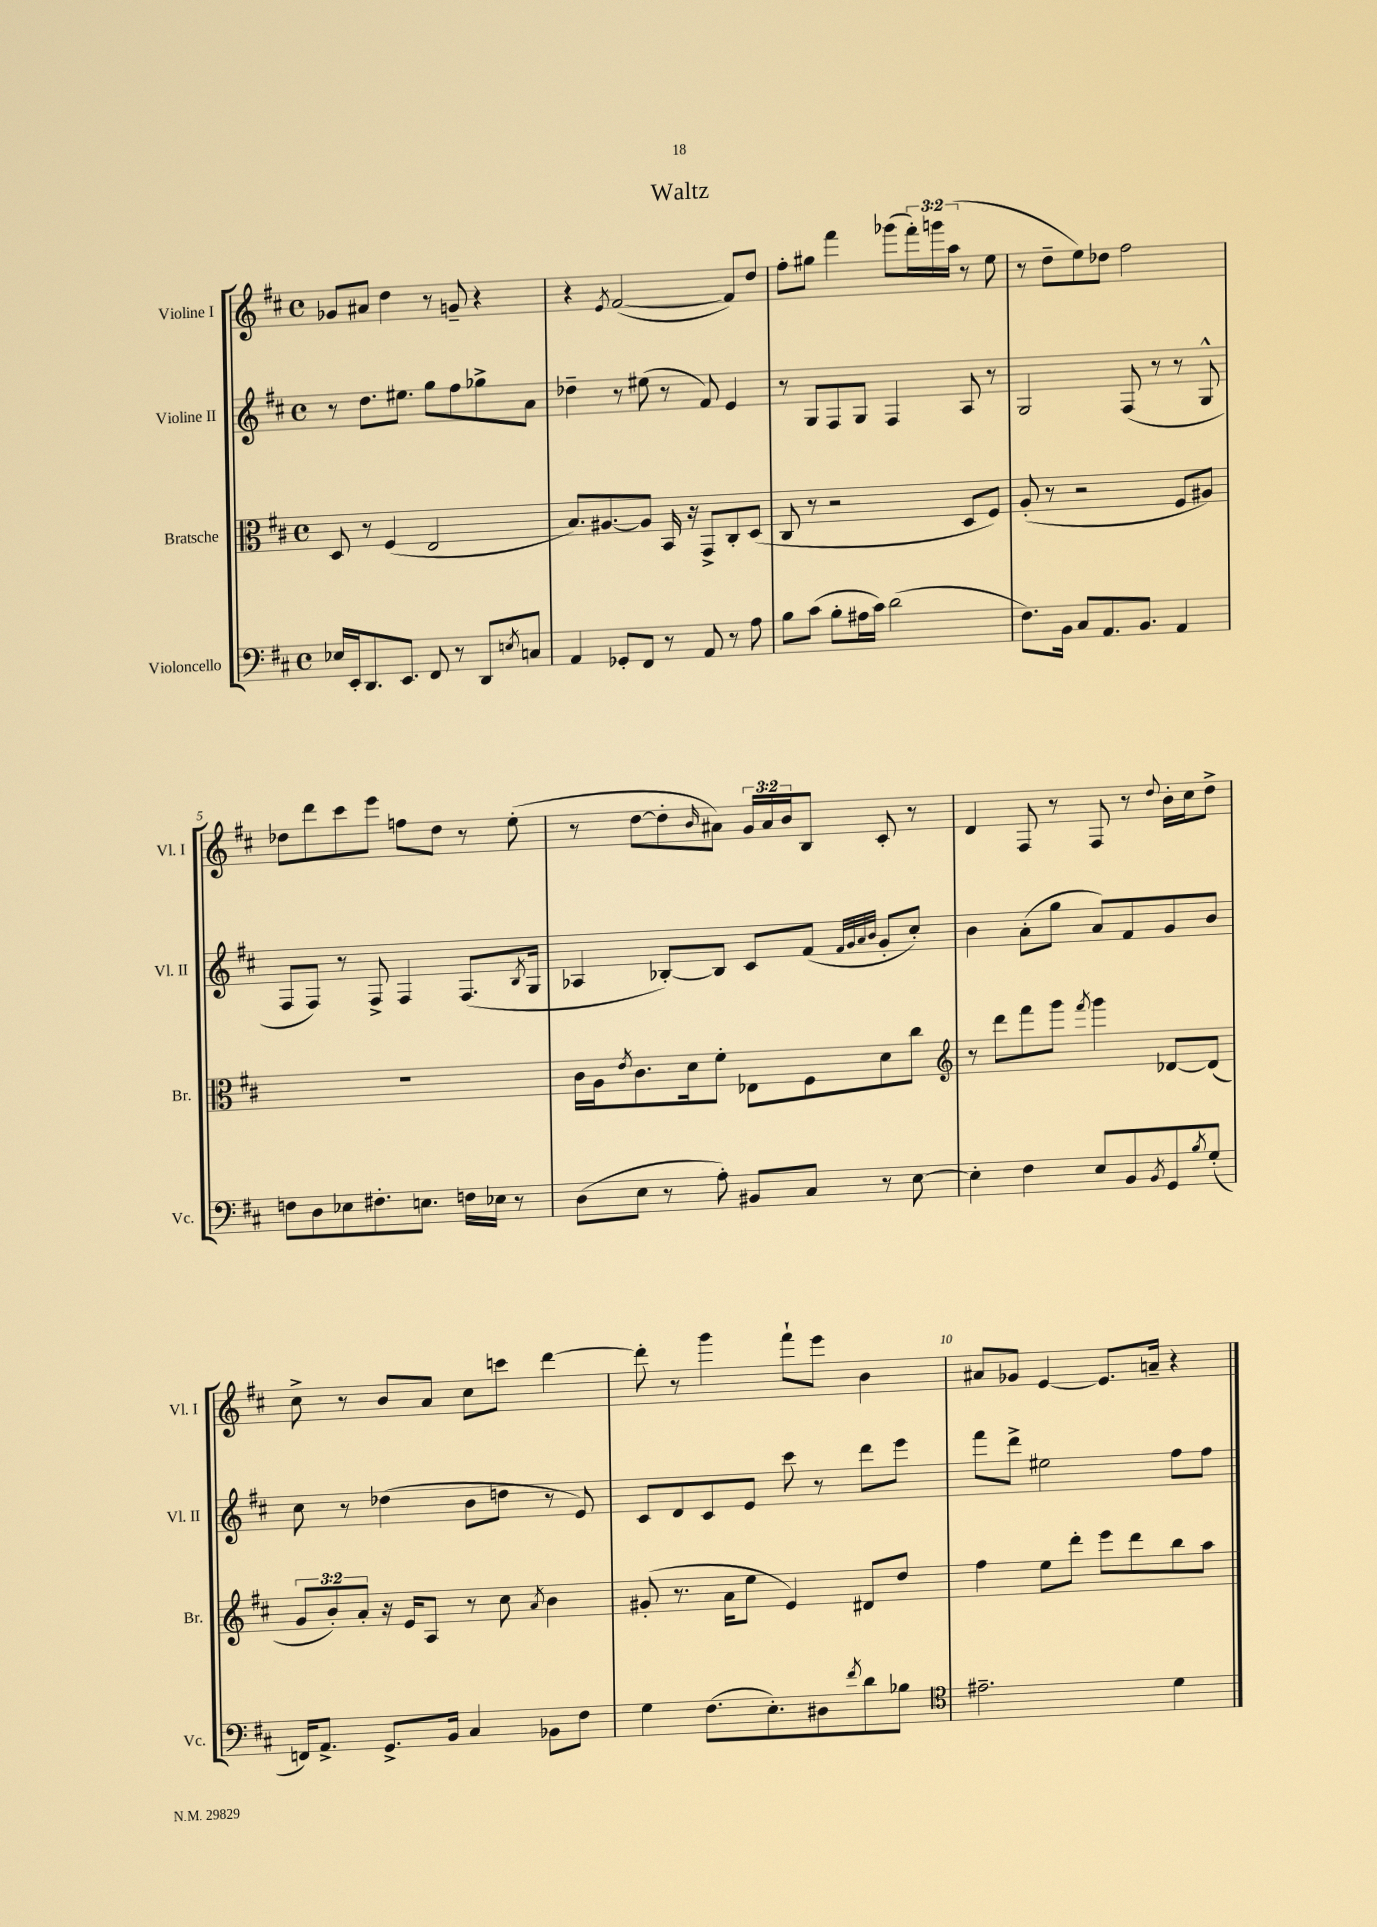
\header { title = "Waltz" }
<<
\new StaffGroup <<
\new Staff = "s0" \with { instrumentName = "Violine I" shortInstrumentName = "Vl. I" } {
    \clef treble \key d \major \defaultTimeSignature \time 4/4 \override Staff.TupletNumber.text = #tuplet-number::calc-fraction-text
    ges'8 ais'8 d''4 r8 g'8-- r4 |
    r4 \acciaccatura { e'8 } fis'2~( fis'8) d''8 |
    fis''8-. gis''8 fis'''4 ges'''8( \tuplet 3/2 { fis'''16-.) g'''16 a''16( } r8 e''8 |
    r8 d''8-- e''8) des''8 fis''2 |
    des''8 d'''8 cis'''8 e'''8 f''8 des''8 r8 e''8-.( |
    r8 d''8~ d''8-. \grace { b'16 } ais'8) \tuplet 3/2 { g'16 ais'16 b'16 } b8 cis'8-. r8 |
    d'4 fis8 r8 fis8 r8 \appoggiatura { d''8 } b'16-. cis''16 d''8-> |
    cis''8-> r8 b'8 a'8 cis''8 c'''8 d'''4~ |
    d'''8-. r8 g'''4 fis'''8-! e'''8 b'4 |
    ais'8 ges'8 e'4~ e'8. a'16-- r4 \bar "|." |
}
\new Staff = "s1" \with { instrumentName = "Violine II" shortInstrumentName = "Vl. II" } {
    \clef treble \key d \major \defaultTimeSignature \time 4/4
    r8 d''8. eis''8. g''8 fis''8 ges''8-> a'8 |
    des''4-- r8 eis''8( r8 fis'8) e'4 |
    r8 g8 fis8 g8 fis4 a8 r8 |
    g2 fis8( r8 r8 g8-^ |
    fis8 fis8) r8 fis8-> fis4 fis8.( \acciaccatura { b8 } g16 |
    aes4 bes8~-.) bes8 cis'8 fis'8( \grace { fis'32 g'32 a'32 b'32 } g'8-. cis''8-.) |
    b'4 a'8-.( g''8 a'8) fis'8 g'8 b'8 |
    cis''8 r8 des''4( b'8 d''8 r8 e'8) |
    cis'8 d'8 cis'8 e'8 cis'''8 r8 d'''8 e'''8 |
    fis'''8 d'''8-> eis''2 fis''8 fis''8 \bar "|." |
}
\new Staff = "s2" \with { instrumentName = "Bratsche" shortInstrumentName = "Br." } {
    \clef alto \key d \major \defaultTimeSignature \time 4/4 \override Staff.TupletNumber.text = #tuplet-number::calc-fraction-text
    d8 r8 fis4( e2 |
    b8.) ais8.~ ais8 b,16 r16 g,8-> cis8-. d8( |
    cis8 r8 r2 d8 fis8) |
    a8-.( r8 r2 fis8 ais8) |
    R1 |
    cis'16 a16 \acciaccatura { e'8 } cis'8. d'16 fis'8-. ees8 fis8 d'8 cis''8 |
    \clef treble r8 d'''8 fis'''8 g'''8 \acciaccatura { fis'''8 } g'''4 des'8~ des'8( |
    \tuplet 3/2 { g'8 b'8-.) a'8-. } r16 e'16 a8 r8 cis''8 \acciaccatura { a'8 } b'4 |
    gis'8-.( r8. a'16 e''8 e'4) dis'8 d''8 |
    fis''4 e''8 d'''8-. e'''8 d'''8 b''8 a''8 \bar "|." |
}
\new Staff = "s3" \with { instrumentName = "Violoncello" shortInstrumentName = "Vc." } {
    \clef bass \key d \major \defaultTimeSignature \time 4/4
    ees16 e,16-. d,8. e,8. fis,8 r8 d,8 \acciaccatura { e8 } c8 |
    a,4 ges,8-. fis,8 r8 a,8 r8 a8 |
    b8 cis'8( b8-. ais16 cis'16) d'2( |
    fis8.) b,16 cis8 a,8. b,8. a,4 |
    f8 d8 ees8 fis8.-. e8. f16 ees16 r8 |
    d8( e8 r8 a8-.) bis,8 cis8 r8 e8~ |
    e4-. fis4 e8 b,8 \acciaccatura { b,8 } g,8 \acciaccatura { b8 } g8-.( |
    f,16) a,8.-> g,8.-> b,16 cis4 bes,8 fis8 |
    g4 fis8.( e8.-.) dis8 \acciaccatura { fis'8 } d'8 bes8 |
    \clef tenor eis'2.-- d'4 \bar "|." |
}
>>
>>
\layout { \context { \Score \override BarNumber.break-visibility = ##(#f #t #t) barNumberVisibility = #(every-nth-bar-number-visible 5) } }
